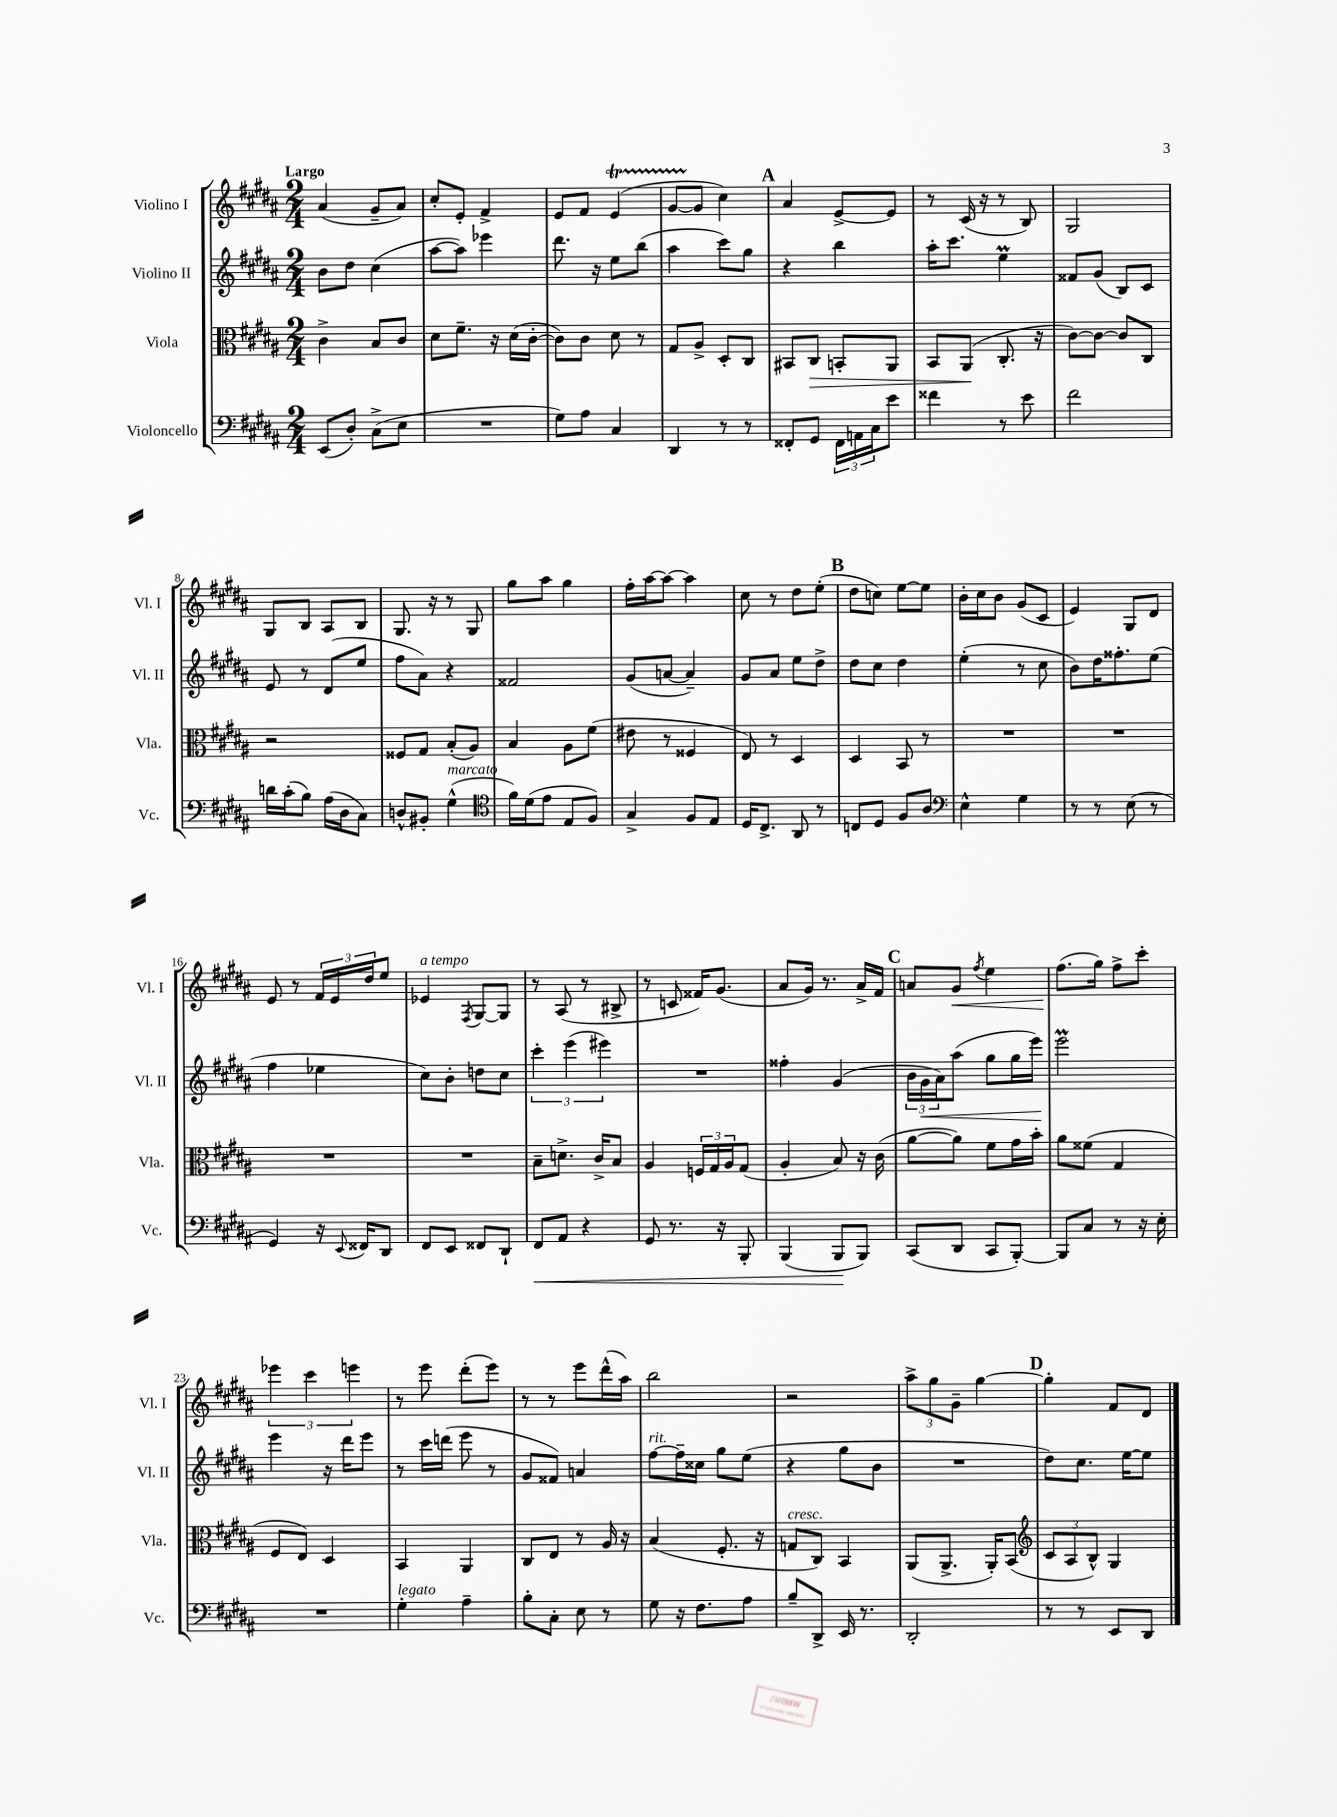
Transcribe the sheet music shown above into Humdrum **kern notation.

**kern	**kern	**kern	**kern
*staff4	*staff3	*staff2	*staff1
*clefF4	*clefC3	*clefG2	*clefG2
*k[f#c#g#d#a#]	*k[f#c#g#d#a#]	*k[f#c#g#d#a#]	*k[f#c#g#d#a#]
*M2/4	*M2/4	*M2/4	*M2/4
(8EE/L	4c#^\	8b\L	(4a#/
8D#'/J)	.	8dd#\J	.
(8C#^\L	8B/L	(4cc#\	8g#~/L
8E\J	8c#/J	.	8a#/J)
=	=	=	=
2r	8d#\L	[8aa#\L	8cc#'/L
.	8.f#~\J	8aa#\]J)	8e'/J
.	.	4eee-\	4f#^/
.	16r	.	.
.	(16d#\LL	.	.
.	[16c#'\JJ	.	.
=	=	=	=
8G#\L)	8c#\]L)	8.ddd#\	8e/L
8A#\J	8c#\J	.	8f#/J
.	.	16r	.
4C#/	8d#\	8ee\L	(4e/
.	8r	(8bb\J	.
=	=	=	=
4DD#/	8G#/L	4aa#\	[8g#/L
.	8A#^/J	.	8g#/]J
8r	8D#'/L	8ccc#\L)	4cc#\)
8r	8C#/J	8gg#\J	.
=	=	=	=
8FF##'/L	8BB#/L	4r	4a#/
8GG#/J	8C#/J	.	.
24FF##\LL	8BB'/L	4bb\	[8e^/L
24AA\	.	.	.
24C#\J	.	.	.
8e\J	8AA#/J	.	8e/]J
=	=	=	=
4f##\	8BB/L	16aa#'\LK	8r
.	.	8.ccc#\J	.
.	(8AA#/J	.	(16c#/
.	.	.	16r
8r	8.C#'/	4ee\	8r
8e\	.	.	8B/)
.	16r	.	.
=	=	=	=
2f#\	[8c#\L)	8f##/L	2G#/
.	8c#\_J	(8g#/J	.
.	8c#/]L	8B/L)	.
.	8C#/J	8c#/J	.
=	=	=	=
16d\LL	2r	8e/	8G#/L
(16c#'\J	.	.	.
8B\J)	.	8r	8B/J
(16A#\LL	.	(8d#/L	8A#/L
16D#\J	.	.	.
8C#\J)	.	8ee/J	8B/J
=	=	=	=
8D^^/L	8F##/L	8ff#\L	8.G#/
8BB#'/J	8G#/J	8a#\J)	.
.	.	.	16r
(4G#^^\	(8B'/L	4r	8r
.	8A#/J)	.	8G#/
=	=	=	=
*clefC4	*	*	*
16f#\LL)	4B/	2f##/	8gg#\L
(16d#\J	.	.	.
8e\J	.	.	8aa#\J
8E/L	8A#\L	.	4gg#\
8F#/J)	(8f#\J	.	.
=	=	=	=
4G#^/	8e#\	(8g#/L	16ff#'\LL
.	.	.	[16aa#\J
.	8r	[8a/J	8aa#\_J
8F#/L	4F##/	4a~/])	4aa#\]
8E/J	.	.	.
=	=	=	=
16D#/LK	8E/)	8g#/L	8cc#\
8.C#^/J	.	.	.
.	8r	8a#/J	8r
8AA#/	4D#/	8ee\L	8dd#\L
8r	.	8dd#^\J	(8ee'\J
=	=	=	=
8C/L	4D#/	8dd#\L	8dd#\L
8D#/J	.	8cc#\J	8cc\J)
8F#/L	8BB/	4dd#\	[8ee\L
8A#/J	8r	.	8ee\]J
=	=	=	=
*clefF4	*	*	*
4E^^\	2r	(4ee'\	16b'\LL
.	.	.	16cc#\J
.	.	.	8b\J
4G#\	.	8r	(8g#/L
.	.	8cc#\	8c#/J
=	=	=	=
8r	2r	8b\L)	4e/)
8r	.	16dd#\K	.
.	.	8.ff##'\	.
(8E\	.	.	8G#/L
8r	.	(8ee\J	8d#/J
=	=	=	=
4GG#/)	2r	4ff#\	8e/
.	.	.	8r
16r	.	4ee-\	24f#/LL
.	.	.	24e/
8qqEE/	.	.	.
16FF##/LK	.	.	.
.	.	.	24dd#/J
8DD#/J	.	.	8ee/J
=	=	=	=
8FF#/L	2r	8cc#\L)	4e-/
8EE/J	.	8b'\J	.
.	.	.	8qF#/
8FF##/L	.	8dd\L	[8G#/L
8DD#`/J	.	8cc#\J	8G#/]J
=	=	=	=
8FF#/L	8B~\L	6ccc#'\	8r
8AA#/J	8.d^\J	.	(8A#/
.	.	(6eee\	.
4r	.	.	8r
.	16c#^/LK	.	.
.	.	6eee#\)	.
.	8B/J	.	8B#^/
=	=	=	=
8GG#/	4A#/	2r	8r
8.r	.	.	8c/
.	24F/LL	.	16f##/LK)
.	24G#/	.	.
16r	.	.	(8.g#/J
.	24A#/J	.	.
8BBB'/	(8G#/J	.	.
=	=	=	=
(4BBB/	4A#'/	4ff##'\	8a#/L
.	.	.	16g#/Jk)
.	.	.	8.r
8BBB/L	8B/)	(4g#/	.
8BBB/J)	16r	.	16a#^/LL
.	(16c#\	.	16f#/JJ
=	=	=	=
(8CC#/L	[8a#\L	24b\LL	8a/L
.	.	24g#\	.
.	.	24a#\J)	.
8DD#/J	8a#\]J)	(8aa#\J	8g#/J
.	.	.	8qff#/
8CC#/L	8f#\L	8gg#\L	4ee\
[8BBB'/J)	16g#\L	16gg#\L	.
.	16b'\JJ	16eee\JJ)	.
=	=	=	=
8BBB/]L	8a#\L	2eee\	(8.ff#\L
8C#/J	(8f##\J	.	.
.	.	.	16gg#\Jk)
8r	4G#/	.	8ff#^\L
16r	.	.	8ccc#'\J
16E'\	.	.	.
=	=	=	=
2r	8F#/L	4eee\	6eee-\
.	8E/J)	.	.
.	.	.	6ccc#\
.	4D#/	16r	.
.	.	16ddd#\LK	.
.	.	.	6eee\
.	.	8eee\J	.
=	=	=	=
4G#'\	4BB/	8r	8r
.	.	16ccc#\LL	8eee\
.	.	(16ddd\JJ	.
4A#~\	4AA#/	8eee\	(8ddd#'\L
.	.	8r	8eee\J)
=	=	=	=
8B'\L	8C#/L	8g#/L	8r
8C#'\J	8E/J	8f##/J)	8r
8E\	8r	4a/	8eee\L
8r	16A#/	.	(16ddd#^^\L
.	16r	.	16aa#\JJ)
=	=	=	=
8G#\	(4B/	[8ff#\L	2bb\
16r	.	16ff#~\]L	.
8.F#\L	.	16cc##\JJ	.
.	8.F#'/	8gg#\L	.
8A#\J	.	(8ee\J	.
.	16r	.	.
=	=	=	=
8B~/L	8G/L	4r	2r
8DD#^/J	8C#/J)	.	.
16EE/	4BB/	8gg#\L	.
8.r	.	.	.
.	.	8b\J	.
=	=	=	=
2DD#'/	(8AA#/L	2r	12aa#^\L
.	.	.	12gg#\
.	8.AA#^/J	.	.
.	.	.	12g#~\J
.	.	.	[4gg#\
.	16AA#'/LK)	.	.
.	(8BB/J	.	.
=	=	=	=
*	*clefG2	*	*
8r	12c#/L	8dd#\L)	4gg#'\]
.	12A#/	.	.
8r	.	8.cc#\J	.
.	12B^^/J)	.	.
8EE/L	4G#/	.	8f#/L
.	.	[16ee\LK	.
8DD#/J	.	8ee\]J	8d#/J
==	==	==	==
*-	*-	*-	*-
